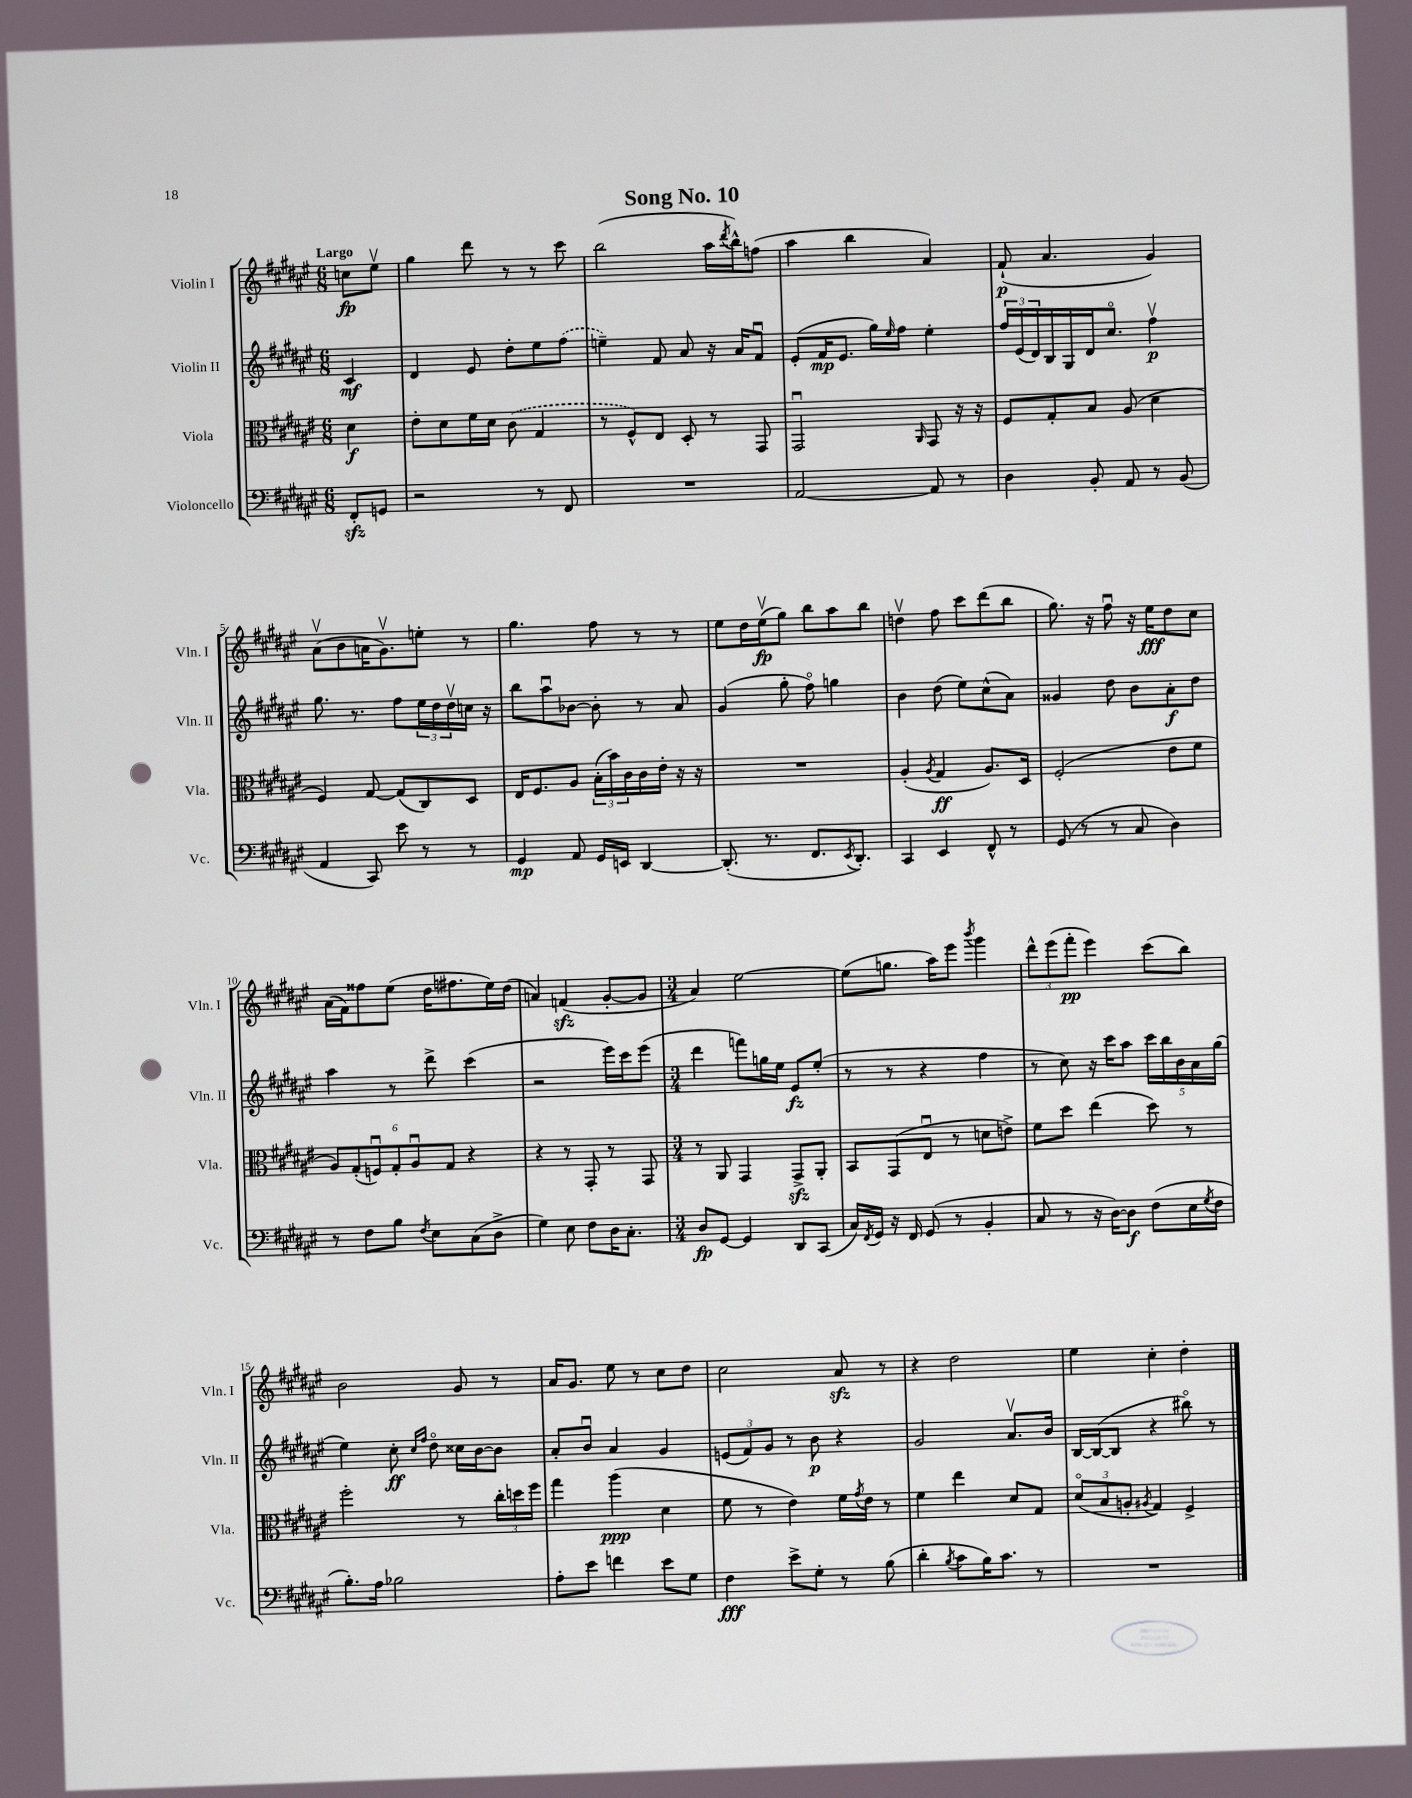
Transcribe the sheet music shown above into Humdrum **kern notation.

**kern	**kern	**kern	**kern
*staff4	*staff3	*staff2	*staff1
*clefF4	*clefC3	*clefG2	*clefG2
*k[f#c#g#d#a#e#]	*k[f#c#g#d#a#e#]	*k[f#c#g#d#a#e#]	*k[f#c#g#d#a#e#]
*M6/8	*M6/8	*M6/8	*M6/8
8FF#'/L	4d#\	4c#/	8cc\L
8GG/J	.	.	8ee#v\J
=	=	=	=
2r	8e#'\L	4d#/	4gg#\
.	8d#\	.	.
.	16f#\L	8e#/	8ddd#\
.	16d#\JJ	.	.
.	(8c#\	8dd#'\L	8r
8r	4G#/	8ee#\	8r
8FF#/	.	(8ff#\J	8ccc#\
=	=	=	=
2.r	8r	4ee~\)	(2bb\
.	8F#^^/L)	.	.
.	8E#/J	8f#/	.
.	8D#'/	8a#/	.
.	8r	16r	16aa#\LL
.	.	.	8qddd#/
.	.	16a#/LK	16bb^^\J)
.	8GG#/	8f#u/J	(8ff\J
=	=	=	=
[2AA#/	2GG#u/	(8e#'/L	4aa#\
.	.	16f#/K	.
.	.	8.e#/J	.
.	.	.	4bb\
.	.	16gg#\LL)	.
.	.	16qqee#/	.
.	.	16ff#\JJ	.
.	16qqAA#/	.	.
8AA#/]	8GG#/	4ee#'\	4a#/)
8r	16r	.	.
.	16r	.	.
=	=	=	=
4D#\	8F#/L	24ff#/LL	(8f#`/
.	.	(24e#/	.
.	.	24d#/)	.
.	8G#'/	16B/	4.a#/
.	.	16G#/	.
8BB'/	8B/J	16d#/J	.
.	.	8.cc#o/J	.
8AA#/	(8A#/	.	.
8r	4d#\	4ff#v\	4g#/)
(8BB/	.	.	.
=	=	=	=
4AA#/	4F#/)	8.gg#\	(8a#v\L
.	.	.	8b\
.	.	8.r	.
8CC#/)	[8G#/	.	16a\K
.	.	.	8.g#v\)
8e#\	(8G#/]L	8ff#\L	.
8r	8C#/)	24ee#\L	8ee'\J
.	.	24dd#\	.
.	.	24dd#v\	.
8r	8D#/J	16cc\JJ	8r
.	.	16r	.
=	=	=	=
4GG#/	16E#/LK	8bb\L	4.gg#\
.	8.F#/	.	.
.	.	8aa#u\	.
8AA#/	8A#/J	[8b-\J	.
16GG#/LL	(24B'\LL	8b-'\]	8ff#\
.	24b\)	.	.
16EE/JJ	.	.	.
.	24c#\	.	.
[4DD#/	16c#\	8r	8r
.	16e#'\JJ	.	.
.	16r	8a#/	8r
.	16r	.	.
=	=	=	=
(8.DD#'/]	2.r	(4g#/	8ee#\L
.	.	.	16dd#\L
8.r	.	.	(16ee#v\J
.	.	8gg#'\	8gg#\J)
8.FF#/L	.	8ff#o\)	8bb\L
.	.	4gg\	8aa#\
8qEE#/	.	.	.
8.DD#'/J)	.	.	.
.	.	.	8bb\J
=	=	=	=
4CC#/	(4A#'/	4b\	4ddv\
.	8qA#/	.	.
4EE#/	4G#/	(8dd#\	8ff#\
.	.	8ee#\L)	8ccc#\L
8FF#^^/	8.A#/L)	(8cc#^^\	(8ddd#\
8r	.	8a#\J)	8bb\J
.	16D#/Jk	.	.
=	=	=	=
(8GG#/	(2F#'/	4g##/	8.gg#\)
8r	.	.	.
.	.	.	16r
8r	.	8dd#\	8ff#u\
8C#/	.	8b\L	16r
.	.	.	16ee#\LK
4D#\)	8e#\L	8a#'\	8dd#\
.	8f#\J	8dd#\J	8cc#\J
=	=	=	=
8r	12A#/L)	4aa#\	(16a#\LL
.	.	.	16f#\J)
.	(12G#'/	.	.
8F#\L	.	.	8ff##\
.	12Fu/)	.	.
8B\J	12G#'/	8r	(8ee#\J
.	12A#u/	.	.
8qF#/	.	.	.
8E#\L	.	8ddd#^\	16dd#\LK
.	12G#/J	.	.
.	.	.	8.ff#\
(8C#\	4r	(4ccc#\	.
8D#^\J	.	.	16ee#\L)
.	.	.	(16dd#\JJ
=	=	=	=
4G#\)	4r	2r	4a/)
8E#\	8r	.	(4f/
8F#\L	8GG#'/	.	.
16D#\K	8r	16eee#\LL)	[8g#'/L
8.C#'\J	.	16ccc#\J	.
.	8GG#/	(8eee#\J	8g#/]J
=	=	=	=
*M3/4	*M3/4	*M3/4	*M3/4
8D#/L	8r	4ddd#\	4a#/)
[8GG#/J	8AA#/	.	.
4GG#/]	4GG#/	8fff\L)	[2ee#\
.	.	16gg\L	.
.	.	16ee#\JJ	.
8DD#/L	8GG#^/L	8e#/L	.
(8CC#/J	8AA#'/J	(8ee#'/J	.
=	=	=	=
16C#/LL)	8BB/L	8r	(8ee#\]L
8qFF#/	.	.	.
16GG#/JJ	.	.	.
16r	(8GG#/	8r	8.gg\J
16FF#/	.	.	.
(8GG#/	8E#u/J	4r	.
.	.	.	16aa#\LK)
8r	8r	.	8eee#\J
.	.	.	8qbbb/
4BB'/	8d\L	4ff#\	4ggg#\
.	8e^\J)	.	.
=	=	=	=
8C#/	8f#\L	8r	12ddd#^^\L
.	.	.	(12eee#\
8r	8dd#\J	8cc#\)	.
.	.	.	12fff#'\J
16r	(4ee#\	16r	4eee#\)
[16D#\LK)	.	16ccc#\LK	.
8D#\]J	.	8aa#\J	.
(8F#\L	8dd#\)	20ccc#\LL	(8ccc#\L
.	.	20bb\	.
.	.	20b\	.
16E#\L	8r	.	8bb\J)
.	.	20a#\	.
8qG#/	.	.	.
16F#\JJ	.	.	.
.	.	(20gg#\JJ	.
=	=	=	=
8.B'\L)	2ff#'\	4ee#\)	2b\
16A#\Jk	.	.	.
2B-\	.	8cc#'\	.
.	.	16qqcc#/LL	.
.	.	16qqff#/JJ	.
.	.	8dd#o\	.
.	8r	16cc##\LL	8g#/
.	.	[16b\J	.
.	24cc#'\LL	8b\]J	8r
.	24dd\	.	.
.	24ff#\JJ	.	.
=	=	=	=
8A#'\L	4gg#\	8a#'/L	16a#/LK
.	.	.	8.g#/J
8e#\J	.	8bu/J	.
4f\	(4aa#\	4a#/	8ee#\
.	.	.	8r
8e#\L	4d#\	4g#/	8cc#\L
8G#\J	.	.	8dd#\J
=	=	=	=
4F#\	8f#\	(12e/L	2cc#\
.	.	12f#/)	.
.	8r	.	.
.	.	12g#/J	.
8e#^\L	4e#\)	8r	.
8G#'\J	.	8b\	.
8r	16f#\LL	4r	8a#/
.	8qg#/	.	.
.	16e#\JJ	.	.
(8B\	8r	.	8r
=	=	=	=
4d#'\	4f#\	2g#/	4r
8qB/	.	.	.
8c#\L	4ee#\	.	2dd#\
16B\K)	.	.	.
8.c#\J	.	.	.
.	8d#/L	8.a#v/L	.
8r	8G#/J	.	.
.	.	16b/Jk	.
=	=	=	=
2.r	(12d#o/L	[16B/LL	4ee#\
.	.	(16B/_J	.
.	12B/	.	.
.	.	8B/]J	.
.	12A'/J	.	.
.	8qA#/	.	.
.	4G#/)	4r	4cc#'\
.	4F#^/	8bb#o\)	4dd#'\
.	.	8r	.
==	==	==	==
*-	*-	*-	*-
